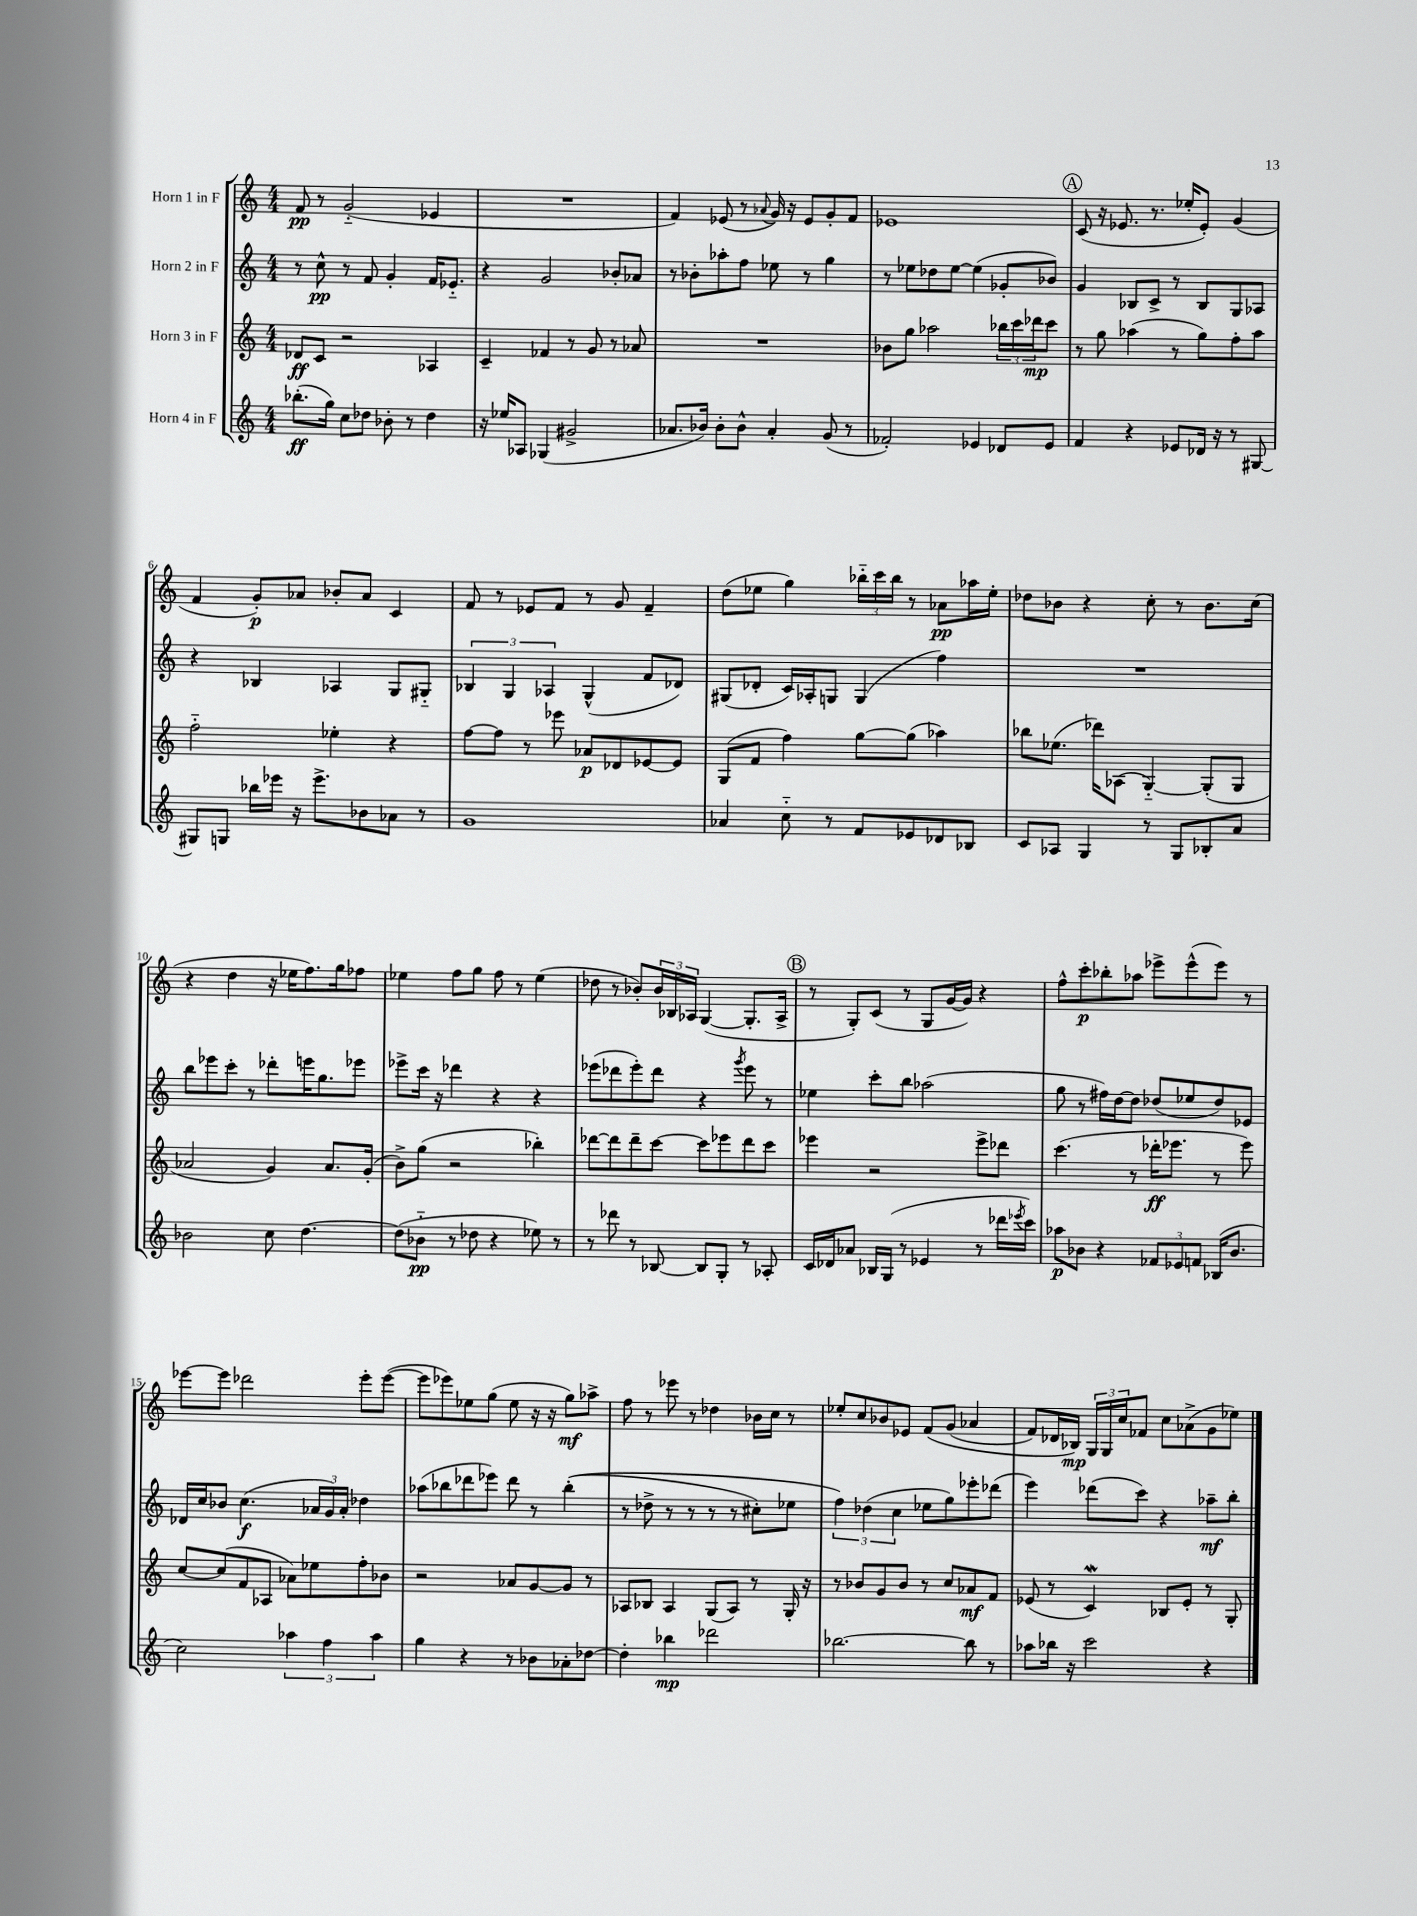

**kern	**dynam	**kern	**dynam	**kern	**dynam	**kern	**dynam
*part4	*part4	*part3	*part3	*part2	*part2	*part1	*part1
*staff4	*staff4	*staff3	*staff3	*staff2	*staff2	*staff1	*staff1
*I"Horn 4 in F	*	*I"Horn 3 in F	*	*I"Horn 2 in F	*	*I"Horn 1 in F	*
*clefG2	*	*clefG2	*	*clefG2	*	*clefG2	*
*k[]	*	*k[]	*	*k[]	*	*k[]	*
*M4/4	*	*M4/4	*	*M4/4	*	*M4/4	*
=1	=1	=1	=1	=1	=1	=1	=1
(8.bb-X'\L	ff	8d-X/L	ff	8r	.	8f/	pp
.	.	8c/J	.	8cc^^\	pp	8r	.
16gg\Jk)	.	.	.	.	.	.	.
8cc\L	.	2r	.	8r	.	(2g/	.
8dd-X\J	.	.	.	8f/	.	.	.
8b-X'\	.	.	.	4g'/	.	.	.
8r	.	.	.	.	.	.	.
4dd-\	.	4A-X/	.	16f/KL	.	4e-X/	.
.	.	.	.	8.e-X/J	.	.	.
=2	=2	=2	=2	=2	=2	=2	=2
16r	.	4c~/	.	4r	.	1r	.
16ee-X/KL	.	.	.	.	.	.	.
8A-X/J	.	.	.	.	.	.	.
(4G-X/	.	4f-X/	.	2g/	.	.	.
2g#X^/	.	8r	.	.	.	.	.
.	.	8g/	.	.	.	.	.
.	.	8r	.	8b-X'/L	.	.	.
.	.	8a-X/	.	8a-X/J	.	.	.
=3	=3	=3	=3	=3	=3	=3	=3
8.a-X/L	.	1r	.	8r	.	4f/)	.
.	.	.	.	8b-X'\L	.	.	.
16b-X/Jk)	.	.	.	.	.	.	.
8b-'\L	.	.	.	8aa-X'\	.	(8e-X/	.
8b-^^\J	.	.	.	8ff\J	.	8r	.
.	.	.	.	.	.	8qqa-X/	.
4a-'/	.	.	.	8ee-X\	.	16g/)	.
.	.	.	.	.	.	16r	.
.	.	.	.	8r	.	8e-/L	.
(8g/	.	.	.	4gg\	.	8g'/	.
8r	.	.	.	.	.	8f/J	.
=4	=4	=4	=4	=4	=4	=4	=4
2f-X'/)	.	8b-X\L	.	8r	.	1e-X	.
.	.	8gg\J	.	8ee-X\L	.	.	.
.	.	2aa-X\	.	8dd-X\	.	.	.
.	.	.	.	[8ee-\J	.	.	.
4e-X/	.	.	.	(4ee-\]	.	.	.
8d-X/L	.	24bb-X\LL	.	8g-X'/L	.	.	.
.	.	24ccc\	.	.	.	.	.
.	.	24ddd-X\J	mp	.	.	.	.
8e-/J	.	8ccc\J	.	8b-X/J)	.	.	.
!!LO:REH:place=s1:t=A
=5	=5	=5	=5	=5	=5	=5	=5
4f/	.	8r	.	4g/	.	(8c/	.
.	.	8gg\	.	.	.	16r	.
.	.	.	.	.	.	8.e-X/	.
4r	.	(4aa-X\	.	8B-X/L	.	.	.
.	.	.	.	8c^/J	.	8.r	.
8e-X/L	.	8r	.	8r	.	.	.
.	.	.	.	.	.	16ee-X'/KL	.
16d-X/Jk	.	8gg\L)	.	8B-/L	.	8e-'/J)	.
16r	.	.	.	.	.	.	.
8r	.	8ff'\	.	8G/	.	(4g/	.
[8G#X/	.	8aa-\J	.	8A-X/J	.	.	.
!!LO:LB:g=z
=6	=6	=6	=6	=6	=6	=6	=6
8G#X/L]	.	2ff\	.	4r	.	4f/	.
8Gn/J	.	.	.	.	.	.	.
16bb-X\LL	.	.	.	4B-X/	.	8g'/L)	p
16eee-X\JJ	.	.	.	.	.	.	.
16r	.	.	.	.	.	8a-X/J	.
8.eee-^\L	.	.	.	.	.	.	.
.	.	4ee-X'\	.	4A-X/	.	8b-X'/L	.
8b-X\	.	.	.	.	.	8a-/J	.
8a-X\J	.	4r	.	8G/L	.	4c/	.
8r	.	.	.	8G#X/J	.	.	.
=7	=7	=7	=7	=7	=7	=7	=7
1g	.	[8ff\L	.	6B-X/	.	8f/	.
.	.	8ff\J]	.	.	.	8r	.
.	.	.	.	6G/	.	.	.
.	.	8r	.	.	.	8e-X/L	.
.	.	.	.	6A-X/	.	.	.
.	.	8eee-X\	.	.	.	8f/J	.
.	.	8a-X/L	p	(4G^^/	.	8r	.
.	.	8d-X/	.	.	.	8g/	.
.	.	[8e-X/	.	8f/L	.	4f~/	.
.	.	8e-/J]	.	8d-X/J)	.	.	.
=8	=8	=8	=8	=8	=8	=8	=8
4a-X/	.	(8G/L	.	(8G#X/L	.	(8dd\L	.
.	.	8f/J	.	8d-X'/J	.	8ee-X\J	.
8cc\	.	4ff\)	.	16c/LL)	.	4gg\)	.
.	.	.	.	16A-X'/J	.	.	.
8r	.	.	.	8Gn/J	.	.	.
8f/L	.	[8gg\L	.	(4G/	.	24bb-X\LL	.
.	.	.	.	.	.	24ccc\	.
.	.	.	.	.	.	24bb-\JJ	.
8e-X/	.	(8gg\J]	.	.	.	8r	.
8d-X/	.	4aa-X\)	.	4ff\)	.	8a-X\L	pp
8B-X/J	.	.	.	.	.	16aa-X\L	.
.	.	.	.	.	.	16ee-'\JJ	.
=9	=9	=9	=9	=9	=9	=9	=9
8c/L	.	8bb-X\L	.	1r	.	8dd-X\L	.
8A-X/J	.	(8.ee-X\J	.	.	.	8b-X\J	.
4G/	.	.	.	.	.	4r	.
.	.	16ddd-X\KL)	.	.	.	.	.
.	.	(8A-X\J	.	.	.	.	.
8r	.	[4G/)	.	.	.	8cc'\	.
8G/L	.	.	.	.	.	8r	.
8B-X'/	.	(8G'/L]	.	.	.	8.b-\L	.
8a/J	.	8G/J	.	.	.	.	.
.	.	.	.	.	.	(16cc\Jk	.
!!LO:LB:g=z
=10	=10	=10	=10	=10	=10	=10	=10
2b-X\	.	2a-X/	.	8bb\L	.	4r	.
.	.	.	.	8eee-X\	.	.	.
.	.	.	.	8ccc'\J	.	4dd\	.
.	.	.	.	8r	.	.	.
8cc\	.	4g/)	.	8ddd-X'\L	.	16r	.
.	.	.	.	.	.	16ee-X\KL	.
[4.dd\	.	.	.	16eeen\K	.	8.ff\)	.
.	.	.	.	8.gg\	.	.	.
.	.	8.a-/L	.	.	.	.	.
.	.	.	.	.	.	16gg\k	.
.	.	.	.	8eee-X\J	.	8ff-X\J	.
.	.	(16g'/Jk	.	.	.	.	.
=11	=11	=11	=11	=11	=11	=11	=11
(8dd\L]	.	8b^\L)	.	8eee-X^\L	.	4ee-X\	.
8b-X\J	pp	(8gg\J	.	16ccc\Jk	.	.	.
.	.	.	.	16r	.	.	.
8r	.	2r	.	4ddd-X\	.	8ff\L	.
8dd-X\	.	.	.	.	.	8gg\J	.
4r	.	.	.	4r	.	8ff\	.
.	.	.	.	.	.	8r	.
8ee-X\)	.	4bb-X'\)	.	4r	.	(4ee-\	.
8r	.	.	.	.	.	.	.
=12	=12	=12	=12	=12	=12	=12	=12
8r	.	[8ddd-X\L	.	(8eee-X\L	.	8dd-X\	.
8ddd-X\	.	8ddd-\]	.	8ddd-X\	.	8r	.
8r	.	8ddd-~\	.	8eee-'\)	.	8b-X'/L)	.
[8B-X/	.	[8ccc\J	.	8ddd-\J	.	24b-/L	.
.	.	.	.	.	.	24B-X/	.
.	.	.	.	.	.	24A-X/JJ	.
8B-/L]	.	8ccc\L]	.	4r	.	([4G/	.
8G'/J	.	8eee-X\	.	.	.	.	.
.	.	.	.	8qggg/	.	.	.
8r	.	8ddd-\	.	8eee-\	.	8.G'/L]	.
8A-X'/	.	8ccc\J	.	8r	.	.	.
.	.	.	.	.	.	16A-^/Jk	.
!!LO:REH:place=s1:t=B
=13	=13	=13	=13	=13	=13	=13	=13
16c/LL	.	4eee-X\	.	4ee-X\	.	8r	.
16d-X/J	.	.	.	.	.	.	.
8a-X/J	.	.	.	.	.	8G'/L)	.
16B-X/LL	.	2r	.	8ccc'\L	.	(8c/J	.
(16G/JJ	.	.	.	.	.	.	.
8r	.	.	.	8bb\J	.	8r	.
4e-X/	.	.	.	(2aa-X\	.	8G/L	.
.	.	.	.	.	.	[16g/L	.
.	.	.	.	.	.	16g/JJ])	.
8r	.	8eee-^\L	.	.	.	4r	.
16ddd-X\LL	.	8ddd-X\J	.	.	.	.	.
8qeee-X/	.	.	.	.	.	.	.
16ccc\JJ)	.	.	.	.	.	.	.
=14	=14	=14	=14	=14	=14	=14	=14
8aa-X\L	p	(4.ccc\	.	8gg\	.	8ff^^\L	.
8b-X\J	.	.	.	8r	.	8ccc'\	p
4r	.	.	.	16ff#X\LL)	.	8bb-X'\	.
.	.	.	.	[16dd\J	.	.	.
.	.	8r	.	8dd\J]	.	8aa-X\J	.
12f-X/L	.	16ddd-X'\KL	ff	(8dd-X/L	.	8eee-X^\L	.
.	.	8.eee-X\J	.	.	.	.	.
12e-X/	.	.	.	.	.	.	.
.	.	.	.	8ee-X/	.	(8eee-^^\	.
12fn/J	.	.	.	.	.	.	.
(16B-X/KL	.	8r	.	8dd-/)	.	8eee-\J)	.
8.b-/J	.	.	.	.	.	.	.
.	.	8eee-\)	.	8e-X/J	.	8r	.
!!LO:LB:g=z
=15	=15	=15	=15	=15	=15	=15	=15
2cc\)	.	[8cc/L	.	16d-X/LL	.	[8eee-X\L	.
.	.	.	.	16cc/J	.	.	.
.	.	(8cc/]	.	8b-X/J	.	8eee-\J]	.
.	.	8f/	.	(4.cc\	f	2ddd-X\	.
.	.	8A-X/J	.	.	.	.	.
6aa-X\	.	8a-X\L)	.	.	.	.	.
.	.	8ee-X\	.	24a-X/LL	.	.	.
6ff\	.	.	.	24g/)	.	.	.
.	.	.	.	24a-'/JJ	.	.	.
.	.	8ff'\	.	4dd-X\	.	8eee-'\L	.
6aa-\	.	.	.	.	.	.	.
.	.	8b-X\J	.	.	.	([8eee-\J	.
=16	=16	=16	=16	=16	=16	=16	=16
4gg\	.	2r	.	(8aa-X\L	.	8eee-\L]	.
.	.	.	.	8bb-X\	.	8eee-X\)	.
4r	.	.	.	8ddd-X\	.	8ee-X\	.
.	.	.	.	8eee-X\J)	.	(8gg\J	.
8r	.	8a-X/L	.	8ddd-\	.	8ee-\	.
8b-X\L	.	[8g/	.	8r	.	16r	.
.	.	.	.	.	.	16r	.
8a-X'\	.	8g/J]	.	((4bb-'\	.	8gg\L)	mf
[8dd-X\J	.	8r	.	.	.	8aa-X^\J	.
=17	=17	=17	=17	=17	=17	=17	=17
4dd-'\]	.	8A-X/L	.	8r	.	8ff\	.
.	.	8B-X/J	.	8dd-X^\	.	8r	.
4bb-X\	mp	4A-/	.	8r	.	8eee-X\	.
.	.	.	.	8r	.	8r	.
2ddd-X\	.	(8G/L	.	8r	.	4dd-X\	.
.	.	8A-/J)	.	8r	.	.	.
.	.	8r	.	8cc#X'\L)	.	16b-X\LL	.
.	.	.	.	.	.	16cc\JJ	.
.	.	16G'/	.	8ee-X\J	.	8r	.
.	.	16r	.	.	.	.	.
=18	=18	=18	=18	=18	=18	=18	=18
[2.bb-X\	.	8r	.	6ff\)	.	8ee-X'/L	.
.	.	8b-X/L	.	.	.	8cc/	.
.	.	.	.	(6dd-X\	.	.	.
.	.	8g/	.	.	.	8b-X/	.
.	.	.	.	6cc\	.	.	.
.	.	8b-/J	.	.	.	8e-X/J	.
.	.	8r	.	8ee-X\L	.	(8f/L	.
.	.	8cc/L	.	8gg\)	.	(8g/J	.
8bb-\]	.	8a-X/	mf	8eee-X'\	.	4a-X/	.
8r	.	8f/J	.	(8ddd-X\J	.	.	.
=19	=19	=19	=19	=19	=19	=19	=19
8aa-X\L	.	(8e-X/	.	4eee\)	.	8f/L)	.
16bb-X\Jk	.	8r	.	.	.	16d-X/L	.
16r	.	.	.	.	.	16B-X/JJ)	mp
2ccc\	.	4cw/)	.	(8ddd-X\L	.	24G/LL	.
.	.	.	.	.	.	24G/	.
.	.	.	.	.	.	24cc/J	.
.	.	.	.	8ccc\J)	.	8f-X/J	.
.	.	8B-X/L	.	4r	.	8cc\L	.
.	.	8e-'/J	.	.	.	(8a-X^\	.
4r	.	8r	.	8aa-X~\L	mf	8g\	.
.	.	8G'/	.	8bb'\J	.	8ee-X\J)	.
==	==	==	==	==	==	==	==
*-	*-	*-	*-	*-	*-	*-	*-
